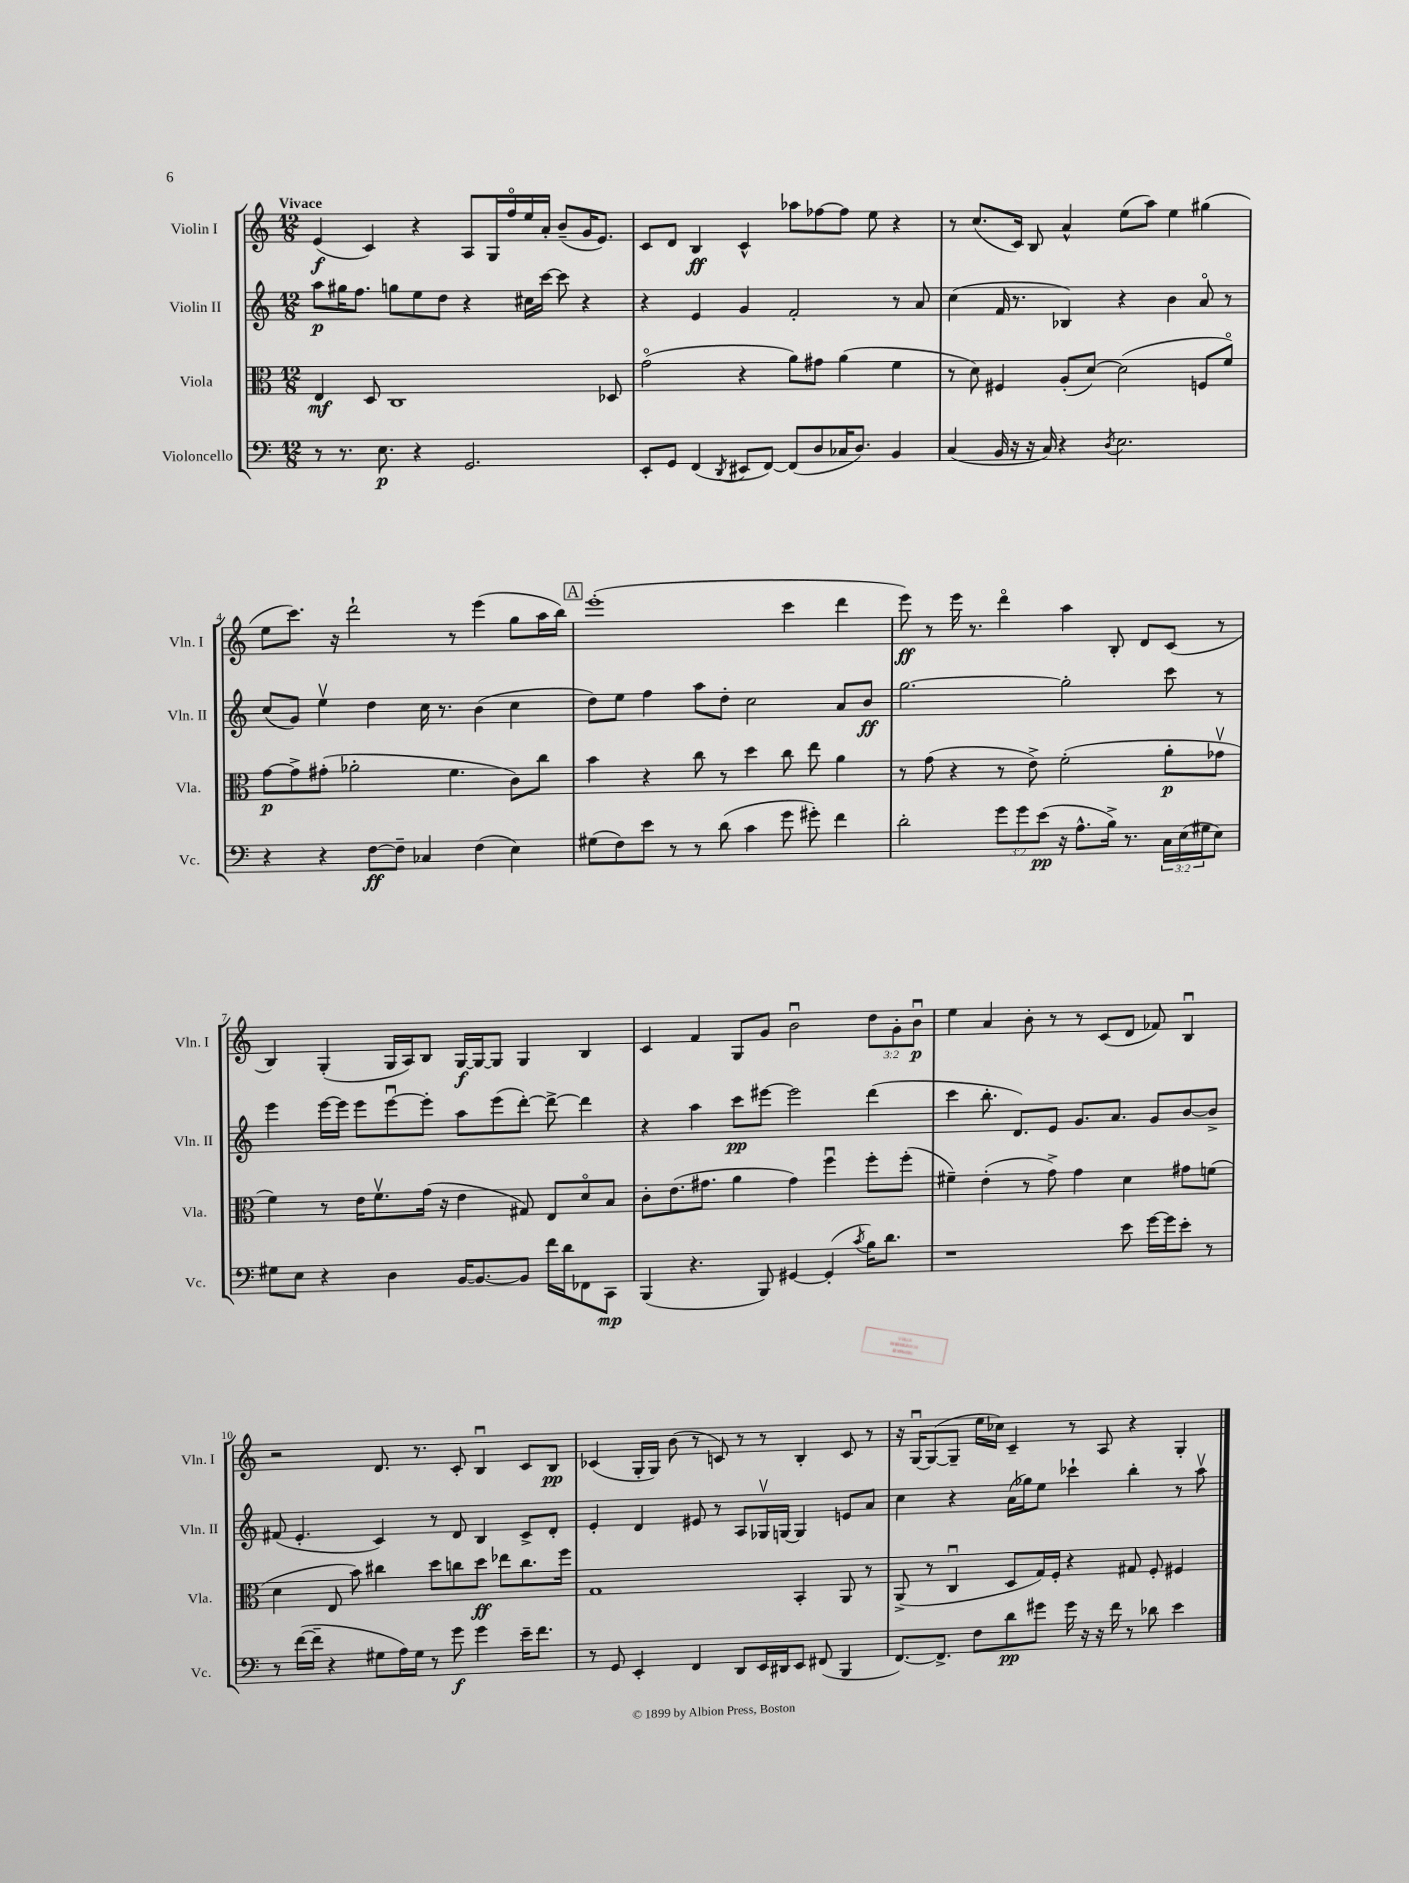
<<
\new StaffGroup <<
\new Staff = "s0" \with { instrumentName = "Violin I" shortInstrumentName = "Vln. I" } {
    \clef treble \key c \major \numericTimeSignature \time 12/8 \override Staff.TupletNumber.text = #tuplet-number::calc-fraction-text \tempo "Vivace"
    e'4\f( c'4) r4 a8 g16 f''16\flageolet e''16 a'16-. b'8--( g'16 e'8.) |
    c'8 d'8 b4\ff c'4-^ aes''8 fes''8~ fes''8 e''8 r4 |
    r8 c''8.( c'16) b8 a'4-^ e''8( a''8) e''4 gis''4( |
    e''8 c'''8.) r16 d'''2-! r8 e'''4( g''8 a''16 b''16) |
    \mark \markup { \box "A" } e'''1-.( c'''4 d'''4 |
    e'''8\ff) r8 e'''16 r8. d'''4\flageolet a''4 b8-. d'8 c'8( r8 |
    b4) g4-.( g16 a16) b8 g16~\f g16~ g8 g4 b4 |
    c'4 f'4 g8 g'8 b'2\downbow \tuplet 3/2 { d''8 g'8-. b'8\downbow\p } |
    e''4 a'4 b'8-. r8 r8 c'8( d'8 fes'8) b4\downbow |
    r2 d'8. r8. c'8-. b4\downbow c'8 b8\pp |
    ces'4( g16-. g16) b'8( r8 c'8) r8 r8 b4-. c'8 r8 |
    r16 g16~\downbow g8~( g8-- e''16 ces''16) c'4-- r8 a8 r4 g4-. \bar "|." |
}
\new Staff = "s1" \with { instrumentName = "Violin II" shortInstrumentName = "Vln. II" } {
    \clef treble \key c \major \numericTimeSignature \time 12/8
    a''8\p gis''16 f''8. g''8 e''8 d''8 r4 cis''16 c'''16~ c'''8 r4 |
    r4 e'4 g'4 f'2-. r8 a'8 |
    c''4( f'16 r8. bes4) r4 b'4 a'8\flageolet r8 |
    c''8( g'8) e''4\upbow d''4 c''16 r8. b'4( c''4 |
    \mark \markup { \box "A" } d''8) e''8 f''4 a''8 d''8-. c''2 a'8 b'8\ff |
    g''2.~ g''2-. c'''8 r8 |
    e'''4 e'''16~ e'''16 e'''8 e'''8~\downbow e'''8-. a''8 e'''8( d'''8~-.) d'''8~-> d'''4 |
    r4 a''4 c'''8\pp eis'''8~ eis'''2 d'''4( |
    c'''4 b''8.-. d'8.) e'8 g'8. a'8. g'8 b'8~ b'8-> |
    fis'8( e'4.-. c'4) r8 d'8 b4 c'8-> d'8-. |
    e'4-. d'4 eis'8 r8 a8 ges16\upbow g16~ g4 e'8 a'8 |
    c''4 r4 a'16( ges''16) e''8 ces'''4-! b''4-. r8 a''8\upbow \bar "|." |
}
\new Staff = "s2" \with { instrumentName = "Viola" shortInstrumentName = "Vla." } {
    \clef alto \key c \major \numericTimeSignature \time 12/8
    e4\mf d8 c1 des8 |
    g'2\flageolet( r4 a'8) gis'8 a'4( f'4 |
    r8 d'8) fis4 a8-.( d'8~) d'2( f8 f'8\flageolet) |
    g'8~\p g'8-> gis'8-.( aes'2-. f'4. c'8) c''8 |
    \mark \markup { \box "A" } b'4 r4 c''8 r8 d''4 c''8 e''8 a'4 |
    r8 g'8( r4 r8 e'8->) f'2-.( a'8-.\p ges'8\upbow |
    f'4) r8 e'16 f'8.\upbow g'16( r16 e'4 gis8) e8 d'8\flageolet b8 |
    c'8-. e'8.( gis'8. a'4 gis'4) f''4\downbow f''8-. f''8-.( |
    fis'4--) e'4-.( r8 g'8->) g'4 d'4 gis'8 f'8( |
    d'4 e8 b'8) cis''4 d''8 c''8 d''8\ff ees''8 c''8. f''16 |
    g1 b,4-. a,8 r8 |
    a,8->( r8 c4\downbow d8 g16) f16-. r4 gis8 f8-. fis4 \bar "|." |
}
\new Staff = "s3" \with { instrumentName = "Violoncello" shortInstrumentName = "Vc." } {
    \clef bass \key c \major \numericTimeSignature \time 12/8 \override Staff.TupletNumber.text = #tuplet-number::calc-fraction-text
    r8 r8. e8.\p r4 g,2. |
    e,8-. g,8 f,4( \acciaccatura { d,8 } eis,8 f,8~) f,8( d8 ces16 d8.) b,4 |
    c4( b,16 r16 r16 c16) r4 \acciaccatura { d8 } e2. |
    r4 r4 f8~\ff f8-- ces4 f4( e4) |
    \mark \markup { \box "A" } gis8( f8) e'8 r8 r8 d'8( c'4 g'8 gis'8-.) f'4 |
    d'2-. \tuplet 3/2 { g'8 g'8 e'8\pp( } r16 a8.-^ b16->) r8. \tuplet 3/2 { c16 e16( gis16 } e8) |
    gis8 e8 r4 d4 b,16~ b,8.~ b,8 f'16 d'16 fes,8 c,8\mp |
    b,,4( r4. b,,8) gis,4~ gis,4-.( \acciaccatura { c'8 } b16) d'8. |
    r1 e'8 g'16~ g'16 e'8-. r8 |
    r8 f'16~( f'16-- r4 gis8 a16) gis16 r8 g'8\f g'4 e'16-- f'8. |
    r8 g,8 e,4-. f,4 d,8 e,16 dis,16 e,8 fis,8( b,,4 |
    f,8.~) f,8.-> f8 d'8\pp gis'8 gis'16 r16 r16 f'16 r8 des'8 e'4 \bar "|." |
}
>>
>>
